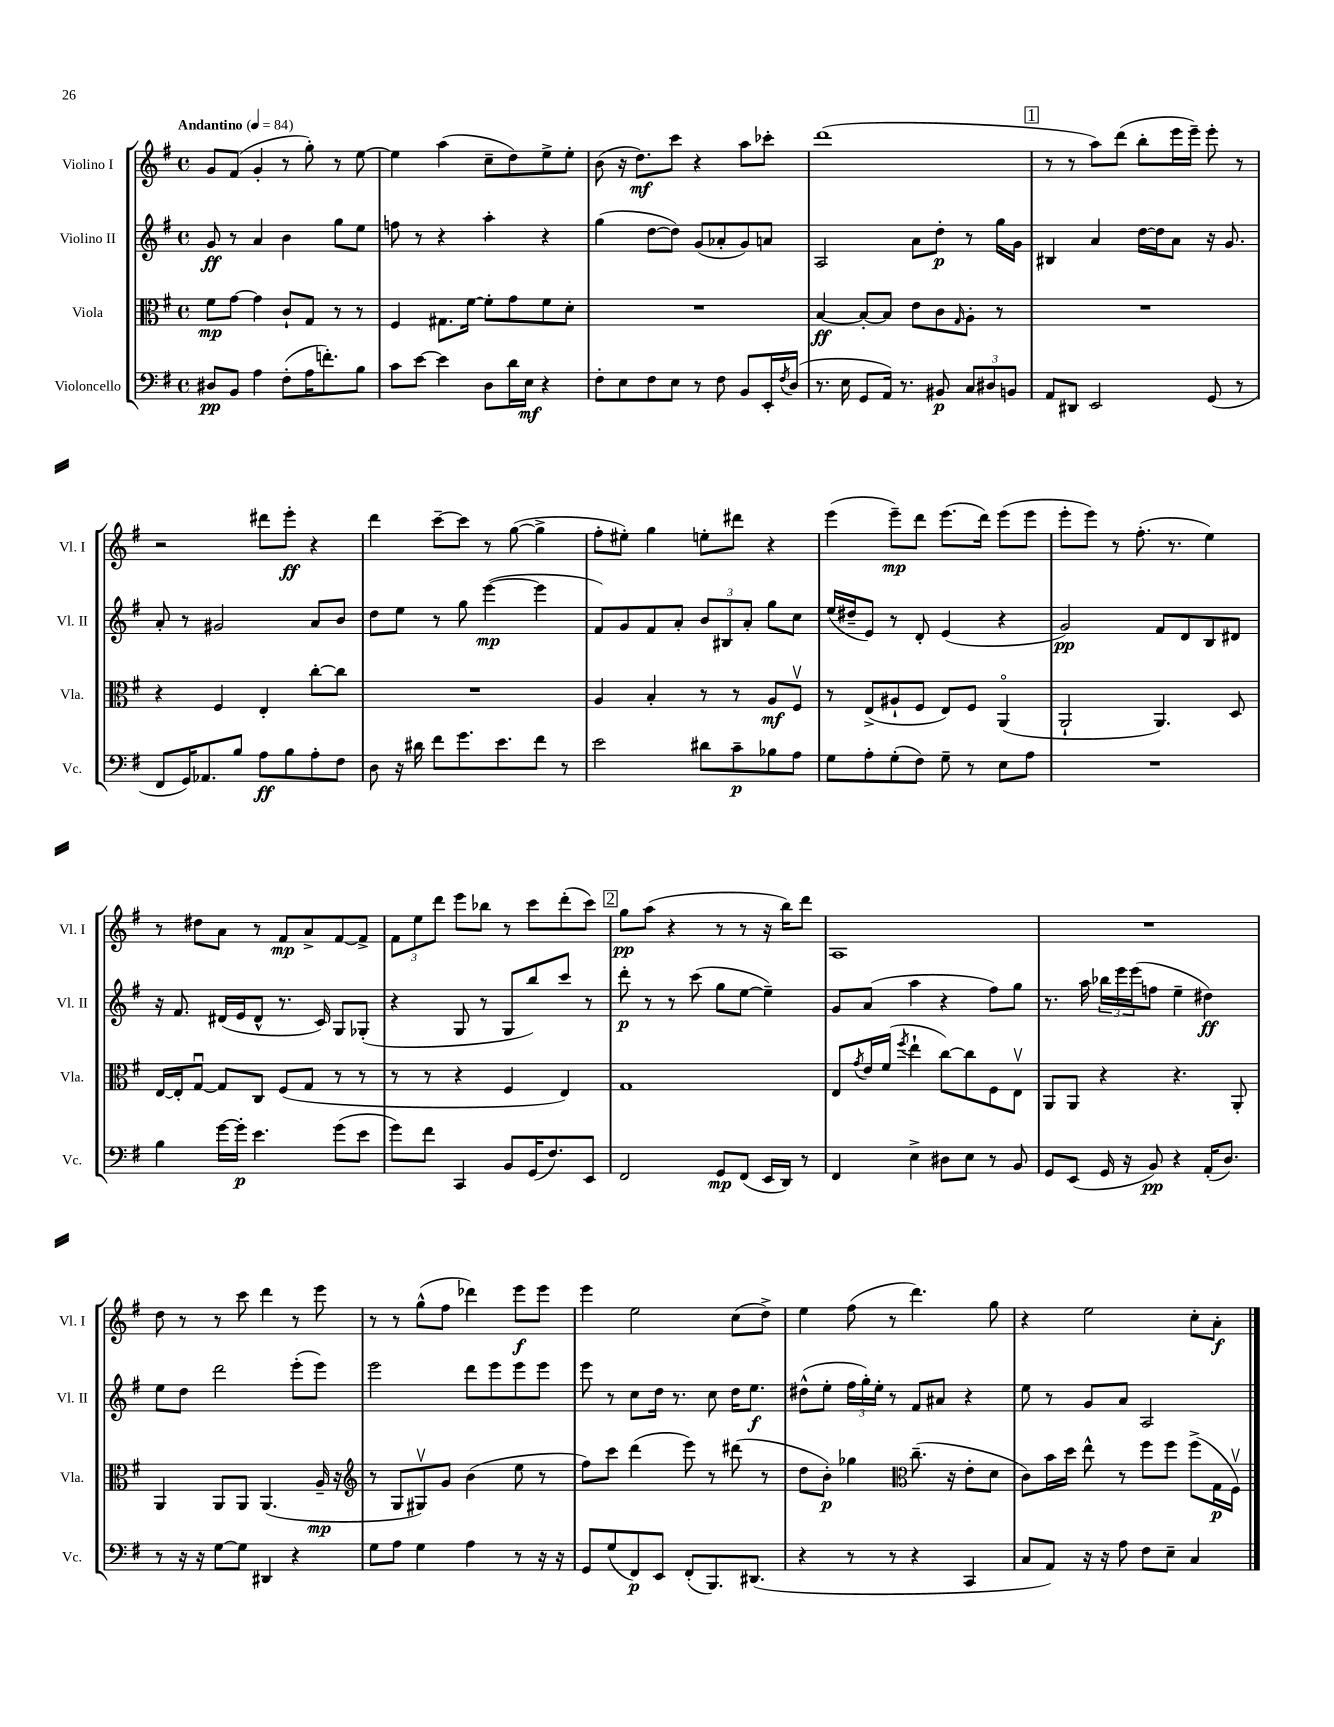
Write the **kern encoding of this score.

**kern	**kern	**kern	**kern
*staff4	*staff3	*staff2	*staff1
*clefF4	*clefC3	*clefG2	*clefG2
*k[f#]	*k[f#]	*k[f#]	*k[f#]
*M4/4	*M4/4	*M4/4	*M4/4
*met(c)	*met(c)	*met(c)	*met(c)
*MM84	*MM84	*MM84	*MM84
8D#	8f#	8g	8g
8BB	[8g	8r	(8f#
4A	4g]	4a	4g'
(8F#'	8c`	4b	8r
16A	8G	.	8gg')
8.f')	.	.	.
.	8r	8gg	8r
8B	8r	8ee	[8ee
=	=	=	=
8c	4F#	8ff	4ee]
[8e	.	8r	.
4e]	8.G#	4r	(4aa
.	[16f#	.	.
8D	8f#']	4aa'	8cc~
16d	8g	.	8dd)
16E	.	.	.
4r	8f#	4r	8ee^
.	8d'	.	8ee'
=	=	=	=
8F#'	1r	(4gg	(8b
8E	.	.	16r
.	.	.	8.dd)
8F#	.	[8dd	.
8E	.	8dd])	8ccc
8r	.	(8g	4r
8F#	.	8a-'	.
8BB	.	8g)	8aa
16EE'	.	8a	8ccc-'
8qF#	.	.	.
(16D	.	.	.
=	=	=	=
8.r	[4B	2A	(1ddd
16E	.	.	.
8GG	8B'_	.	.
16AA)	8B]	.	.
8.r	.	.	.
.	8e	8a	.
8BB#	8c	8dd'	.
.	16qqG	.	.
12C	8A'	8r	.
12D#	.	.	.
.	8r	16gg	.
12BB	.	.	.
.	.	16g	.
=	=	=	=
8AA	1r	4B#	8r
8DD#	.	.	8r
2EE	.	4a	8aa)
.	.	.	(8ddd
.	.	[16dd	8bb'
.	.	16dd]	.
.	.	8a	16eee
.	.	.	16eee~)
(8GG	.	16r	8eee'
.	.	8.g	.
8r	.	.	8r
=	=	=	=
8FF#	4r	8a'	2r
16GG)	.	8r	.
8.AA-	.	.	.
.	4F#	2g#	.
8B	.	.	.
8A	4E'	.	8ddd#
8B	.	.	8eee'
8A'	[8cc'	8a	4r
8F#	8cc]	8b	.
=	=	=	=
8D	1r	8dd	4ddd
16r	.	8ee	.
16d#	.	.	.
8f#	.	8r	[8ccc~
8.g	.	8gg	8ccc]
.	.	([4eee	8r
8.e	.	.	.
.	.	.	([8gg
8f#	.	4eee]	4gg^]
8r	.	.	.
=	=	=	=
2e	4A	8f#)	8ff#'
.	.	8g	8ee#')
.	4B'	8f#	4gg
.	.	8a'	.
8d#	8r	12b	8ee'
.	.	12B#	.
8c~	8r	.	8ddd#
.	.	12a'	.
8B-	8A	8gg	4r
8A	8F#v	8cc	.
=	=	=	=
8G	8r	(16ee	(4eee
.	.	16dd#~	.
8A'	(8E^	8e)	.
(8G'	8A#`	8r	8eee~)
8F#)	8F#	8d'	8ddd
8G~	8E)	(4e	(8.eee
8r	8F#	.	.
.	.	.	16ddd)
8E	(4AAo	4r	(8eee
8A	.	.	8eee
=	=	=	=
1r	2AA`	2g)	8eee'
.	.	.	8eee)
.	.	.	8r
.	.	.	(8.ff#'
.	4.AA)	8f#	.
.	.	.	8.r
.	.	8d	.
.	.	8B	4ee)
.	8D	8d#	.
=	=	=	=
4B	[16E	16r	8r
.	16E']	8.f#	.
.	[8Gu	.	8dd#
[16g	8G]	(16d#	8a
16g']	.	16e	.
4.e	8C	8d#^^	8r
.	(8F#	8.r	8f#
.	8G	.	8a^
.	.	16c)	.
(8g	8r	8G	[8f#
8e	8r	(8G-'	8f#^]
=	=	=	=
8g)	8r	4r	12f#
.	.	.	12ee
8f#	8r	.	.
.	.	.	12ddd
4CC	4r	8G	8eee
.	.	8r	8bb-
8BB	4F#	8G	8r
(16GG	.	8bb)	8ccc
8.F#)	.	.	.
.	4E)	8ccc	(8ddd'
8EE	.	8r	8ccc)
=	=	=	=
2FF#	1G	8ddd'	8gg
.	.	8r	(8aa
.	.	8r	4r
.	.	(8ccc	.
8GG	.	8gg	8r
(8FF#	.	[8ee	8r
16EE	.	4ee~])	16r
16DD)	.	.	16bb)
8r	.	.	8ddd
=	=	=	=
4FF#	8E	8g	1A
.	8qg	.	.
.	16e	(8a	.
.	(16f#	.	.
.	8qff#	.	.
4E^	4ee`	4aa	.
8D#	[8cc)	4r	.
8E	8cc]	.	.
8r	8F#	8ff#)	.
8BB	8Ev	8gg	.
=	=	=	=
8GG	8AA	8.r	1r
(8EE	8AA	.	.
.	.	16aa	.
16GG	4r	24bb-	.
.	.	24eee	.
16r	.	.	.
.	.	(24eee	.
8BB)	.	8ff	.
4r	4.r	4ee~	.
(16AA'	.	4dd#)	.
8.D)	.	.	.
.	8AA'	.	.
=	=	=	=
8r	4AA	8ee	8dd
16r	.	8dd	8r
16r	.	.	.
[8G	8AA	2ddd	8r
8G]	8AA	.	8ccc
4DD#	(4.AA	.	4ddd
4r	.	(8eee'	8r
.	16A~	8eee)	8eee
.	16r	.	.
=	=	=	=
*	*clefG2	*	*
8G	8r	2eee	8r
8A	8G	.	8r
4G	8G#v)	.	(8gg^^
.	8g	.	8ff#
4A	(4b	8ddd	4ddd-)
.	.	8eee	.
8r	8ee	8eee	8eee
16r	8r	8eee	8eee
16r	.	.	.
=	=	=	=
8GG	8ff#)	8eee	4eee
(8G	8ccc	8r	.
8FF#)	(4ddd	8cc	2ee
8EE	.	16dd	.
.	.	8.r	.
(8FF#'	8eee)	.	.
8.BBB)	8r	8cc	.
.	(8ddd#	16dd	(8cc
(8.DD#	.	8.ee	.
.	8r	.	8dd^)
=	=	=	=
4r	8dd	(8dd#^^	4ee
.	8b')	8ee'	.
8r	4gg-	24ff#	(8ff#
.	.	24gg')	.
.	.	24ee'	.
8r	.	8r	8r
*	*clefC3	*	*
4r	(8.cc~	8f#	4.ddd)
.	.	8a#	.
.	16r	.	.
4CC	8e'	4r	.
.	8d	.	8gg
=	=	=	=
8C	8c)	8ee	4r
8AA)	16b	8r	.
.	16dd	.	.
16r	8ee^^	8g	2ee
16r	.	.	.
8A	8r	8a	.
8F#	8ff#	2A	.
8E~	8ff#	.	.
4C	(8ff#^	.	8cc'
.	16G	.	8a'
.	16F#v)	.	.
==	==	==	==
*-	*-	*-	*-
